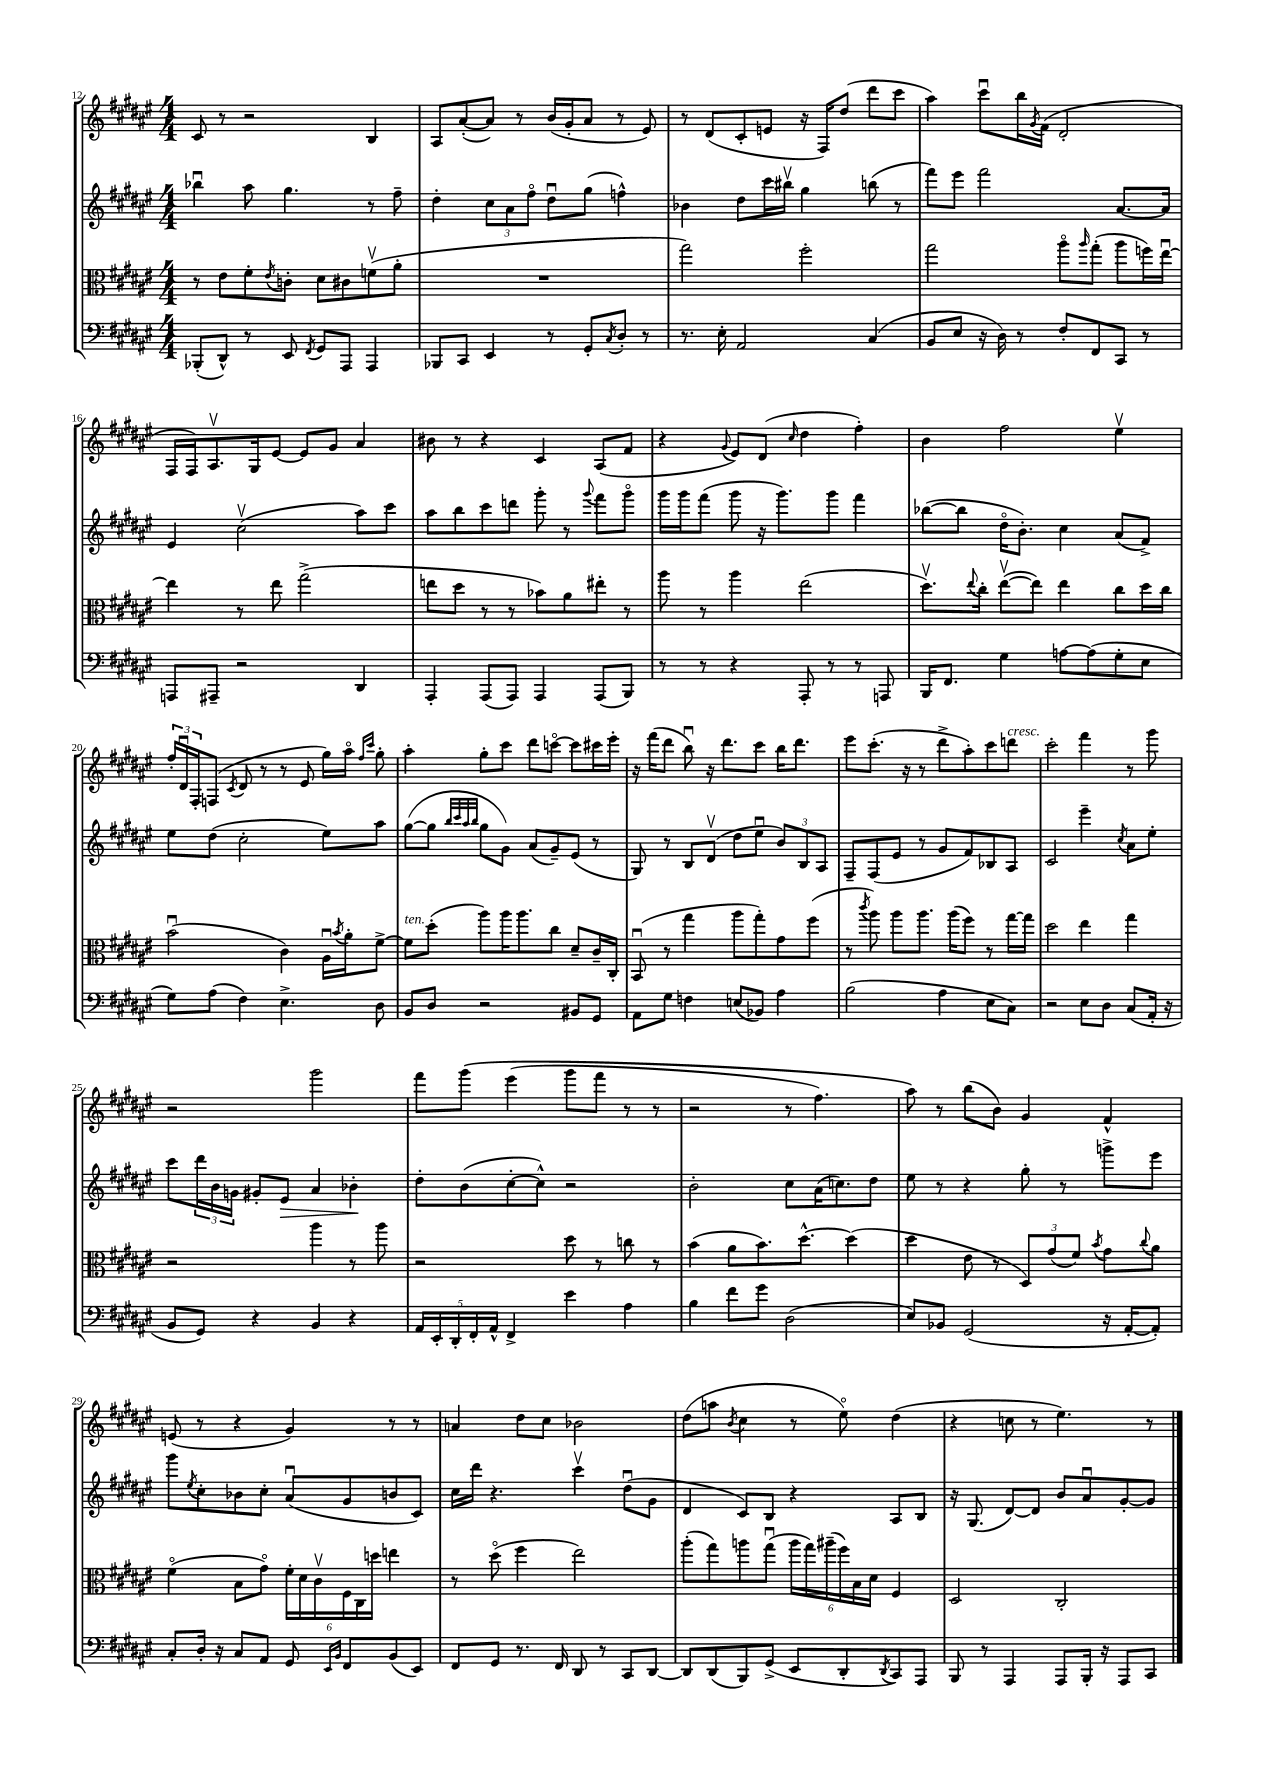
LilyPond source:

<<
\new StaffGroup <<
\new Staff = "s0" {
    \clef treble \key fis \major \numericTimeSignature \time 4/4
    cis'8 r8 r2 b4 |
    ais8 ais'8~-.( ais'8) r8 b'16( gis'16-. ais'8 r8 eis'8) |
    r8 dis'8( cis'8-. e'8 r16 fis16) dis''8( dis'''8 cis'''8 |
    ais''4) cis'''8\downbow b''16 \acciaccatura { gis'8 } fis'16( dis'2-. |
    fis16 fis16) ais8.\upbow gis16 eis'8~ eis'8 gis'8 ais'4 |
    bis'8 r8 r4 cis'4 ais8( fis'8 |
    r4 \appoggiatura { gis'8 } eis'8) dis'8( \grace { cis''16 } dis''4 fis''4-.) |
    b'4 fis''2 eis''4\upbow |
    \tuplet 3/2 { fis''16-. dis'16\downbow fis16-. } f8( \acciaccatura { cis'8 } dis'8 r8 r8 eis'8 gis''16) ais''16\flageolet \grace { fis''16 cis'''16 } gis''8-. |
    ais''4-. gis''8-. cis'''8 dis'''8 c'''8~\flageolet c'''8 cis'''16 eis'''16-. |
    r16 fis'''16( dis'''8 b''8\downbow) r16 dis'''8. cis'''8 b''16 dis'''8. |
    eis'''8 cis'''8.-.( r16 r8 dis'''8-> ais''8-.) cis'''8 d'''8^\markup { \italic "cresc." } |
    cis'''2-. fis'''4 r8 gis'''8 |
    r2 gis'''2 |
    fis'''8 gis'''8\( eis'''4( gis'''8 fis'''8 r8 r8 |
    r2 r8 fis''4.) |
    ais''8\) r8 b''8( b'8) gis'4 fis'4-^ |
    e'8( r8 r4 gis'4) r8 r8 |
    a'4 dis''8 cis''8 bes'2 |
    dis''8( a''8 \acciaccatura { b'8 } cis''4 r8 eis''8\flageolet) dis''4( |
    r4 c''8 r8 eis''4.) r8 \bar "|." |
}
\new Staff = "s1" {
    \clef treble \key fis \major \numericTimeSignature \time 4/4
    bes''4\downbow ais''8 gis''4. r8 fis''8-- |
    dis''4-. \tuplet 3/2 { cis''8 ais'8 fis''8\flageolet } dis''8\downbow gis''8( f''4-^) |
    bes'4 dis''8 cis'''16 bis''16\upbow gis''4 b''8( r8 |
    fis'''8) eis'''8 fis'''2 ais'8.~ ais'16 |
    eis'4 cis''2\upbow( ais''8) cis'''8 |
    ais''8 b''8 cis'''8 d'''8 gis'''8-. r8 \appoggiatura { gis'''8 } fis'''8 gis'''8\flageolet |
    gis'''16 gis'''16 fis'''8( gis'''8 r16 gis'''8.) gis'''8 fis'''4 |
    bes''8~( bes''8 dis''16\flageolet b'8.-.) cis''4 ais'8( fis'8->) |
    eis''8 dis''8( cis''2-. eis''8) ais''8 |
    gis''8~( gis''8 \grace { b''32 cis'''32 ais''32 b''32 } gis''8 gis'8) ais'8( gis'8--) eis'8( r8 |
    gis8) r8 b8 dis'8\upbow( dis''8 eis''8\downbow \tuplet 3/2 { b'8) b8 ais8 } |
    fis8-- fis8( eis'8 r8 gis'8 fis'8) bes8 ais8 |
    cis'2 eis'''4-- \acciaccatura { cis''8 } ais'8 eis''8-. |
    cis'''8 \tuplet 3/2 { dis'''16 b'16 g'16 } gis'8-. eis'8\> ais'4 bes'4-.\! |
    dis''8-. b'8( cis''8~-. cis''8-^) r2 |
    b'2-. cis''8 ais'16( c''8.) dis''8 |
    eis''8 r8 r4 gis''8-. r8 g'''8-> eis'''8 |
    gis'''8 \acciaccatura { eis''8 } cis''8-. bes'8 cis''8-. ais'8\downbow( gis'8 b'8 cis'8) |
    cis''16 dis'''16 r4. cis'''4\upbow dis''8\downbow( gis'8 |
    dis'4 cis'8) b8 r4 ais8 b8 |
    r16 gis8.( dis'8~) dis'8 b'8 ais'8\downbow gis'8~-. gis'8 \bar "|." |
}
\new Staff = "s2" {
    \clef alto \key fis \major \numericTimeSignature \time 4/4
    r8 eis'8 fis'8-. \acciaccatura { eis'8 } c'8-. dis'8 cis'8 f'8\upbow( ais'8-. |
    R1 |
    gis''2) fis''2-. |
    gis''2 ais''8\flageolet \grace { ais''16 } gis''8-.( ais''8 f''16) eis''16~\downbow |
    eis''4 r8 eis''8 gis''2->( |
    e''8 dis''8 r8 r8 bes'8) ais'8 eis''8-. r8 |
    ais''8 r8 ais''4 eis''2( |
    dis''8.\upbow) \appoggiatura { eis''8 } cis''16-. eis''8~\upbow( eis''8) eis''4 cis''8 dis''16 cis''16 |
    b'2\downbow( cis'4) ais16\downbow \acciaccatura { b'8 } ais'16-. fis'8~-> |
    fis'8^\markup { \italic "ten." } dis''8-.( ais''8) ais''16 ais''8. cis''8 dis'8-- cis'16-- cis16-. |
    b,8\downbow( r8 gis''4 ais''8 gis''8-.) gis'8 fis''8( |
    r8 \acciaccatura { cis'''8 } ais''8) ais''8 ais''8. ais''16( fis''8) r8 gis''16~ gis''16 |
    dis''2 eis''4 gis''4 |
    r2 ais''4 r8 ais''8 |
    r2 dis''8 r8 c''8 r8 |
    b'4( ais'8 b'8.) dis''8.~-^ dis''4( |
    dis''4 eis'8 r8 \tuplet 3/2 { dis8) gis'8( fis'8) } \acciaccatura { b'8 } gis'8 \appoggiatura { cis''8 } ais'8 |
    fis'4\flageolet( b8 gis'8\flageolet) \tuplet 6/4 { fis'16-. dis'16 cis'16\upbow fis16 cis16 d''16 } e''4 |
    r8 dis''8\flageolet( fis''4 eis''2) |
    ais''8-.( gis''8) a''8 gis''8\downbow( \tuplet 6/4 { a''16 gis''16) ais''16--( fis''16) b16 dis'16 } fis4 |
    dis2 cis2-. \bar "|." |
}
\new Staff = "s3" {
    \clef bass \key fis \major \numericTimeSignature \time 4/4
    bes,,8-.( dis,8-^) r8 eis,8 \acciaccatura { fis,8 } gis,8 ais,,8 ais,,4 |
    bes,,8 cis,8 eis,4 r8 gis,8-. \acciaccatura { cis8 } dis8-. r8 |
    r8. eis16-. ais,2 cis4( |
    b,8 eis8 r16 dis16) r8 fis8-. fis,8 cis,8 r8 |
    a,,8 ais,,8-- r2 dis,4 |
    ais,,4-. ais,,8( ais,,8) ais,,4 ais,,8( b,,8) |
    r8 r8 r4 ais,,8-. r8 r8 a,,8 |
    b,,16 fis,8. gis4 a8~ a8( gis8-. eis8 |
    gis8) ais8( fis4) eis4.-> dis8 |
    b,8 dis8 r2 bis,8 gis,8 |
    ais,8 gis8 f4 e8( bes,8) ais4 |
    b2( ais4 eis8 cis8) |
    r2 eis8 dis8 cis8( ais,16-. r16 |
    b,8 gis,8) r4 b,4 r4 |
    \tuplet 5/4 { ais,16 eis,16-. dis,16-. fis,16-. ais,16-^ } fis,4-> eis'4 ais4 |
    b4 fis'8 gis'8 dis2( |
    eis8) bes,8 gis,2( r16 ais,16~-. ais,8-.) |
    cis8-. dis16-. r16 cis8 ais,8 gis,8 \grace { eis,16 b,16 } fis,8 b,8( eis,8) |
    fis,8 gis,8 r8. fis,16 dis,8 r8 cis,8 dis,8~ |
    dis,8 dis,8( b,,8) gis,8->( eis,8 dis,8-. \acciaccatura { dis,8 } cis,8) ais,,8 |
    b,,8 r8 ais,,4 ais,,8 b,,16-. r16 ais,,8 cis,8 \bar "|." |
}
>>
>>
\layout { \context { \Score currentBarNumber = #12 } }
